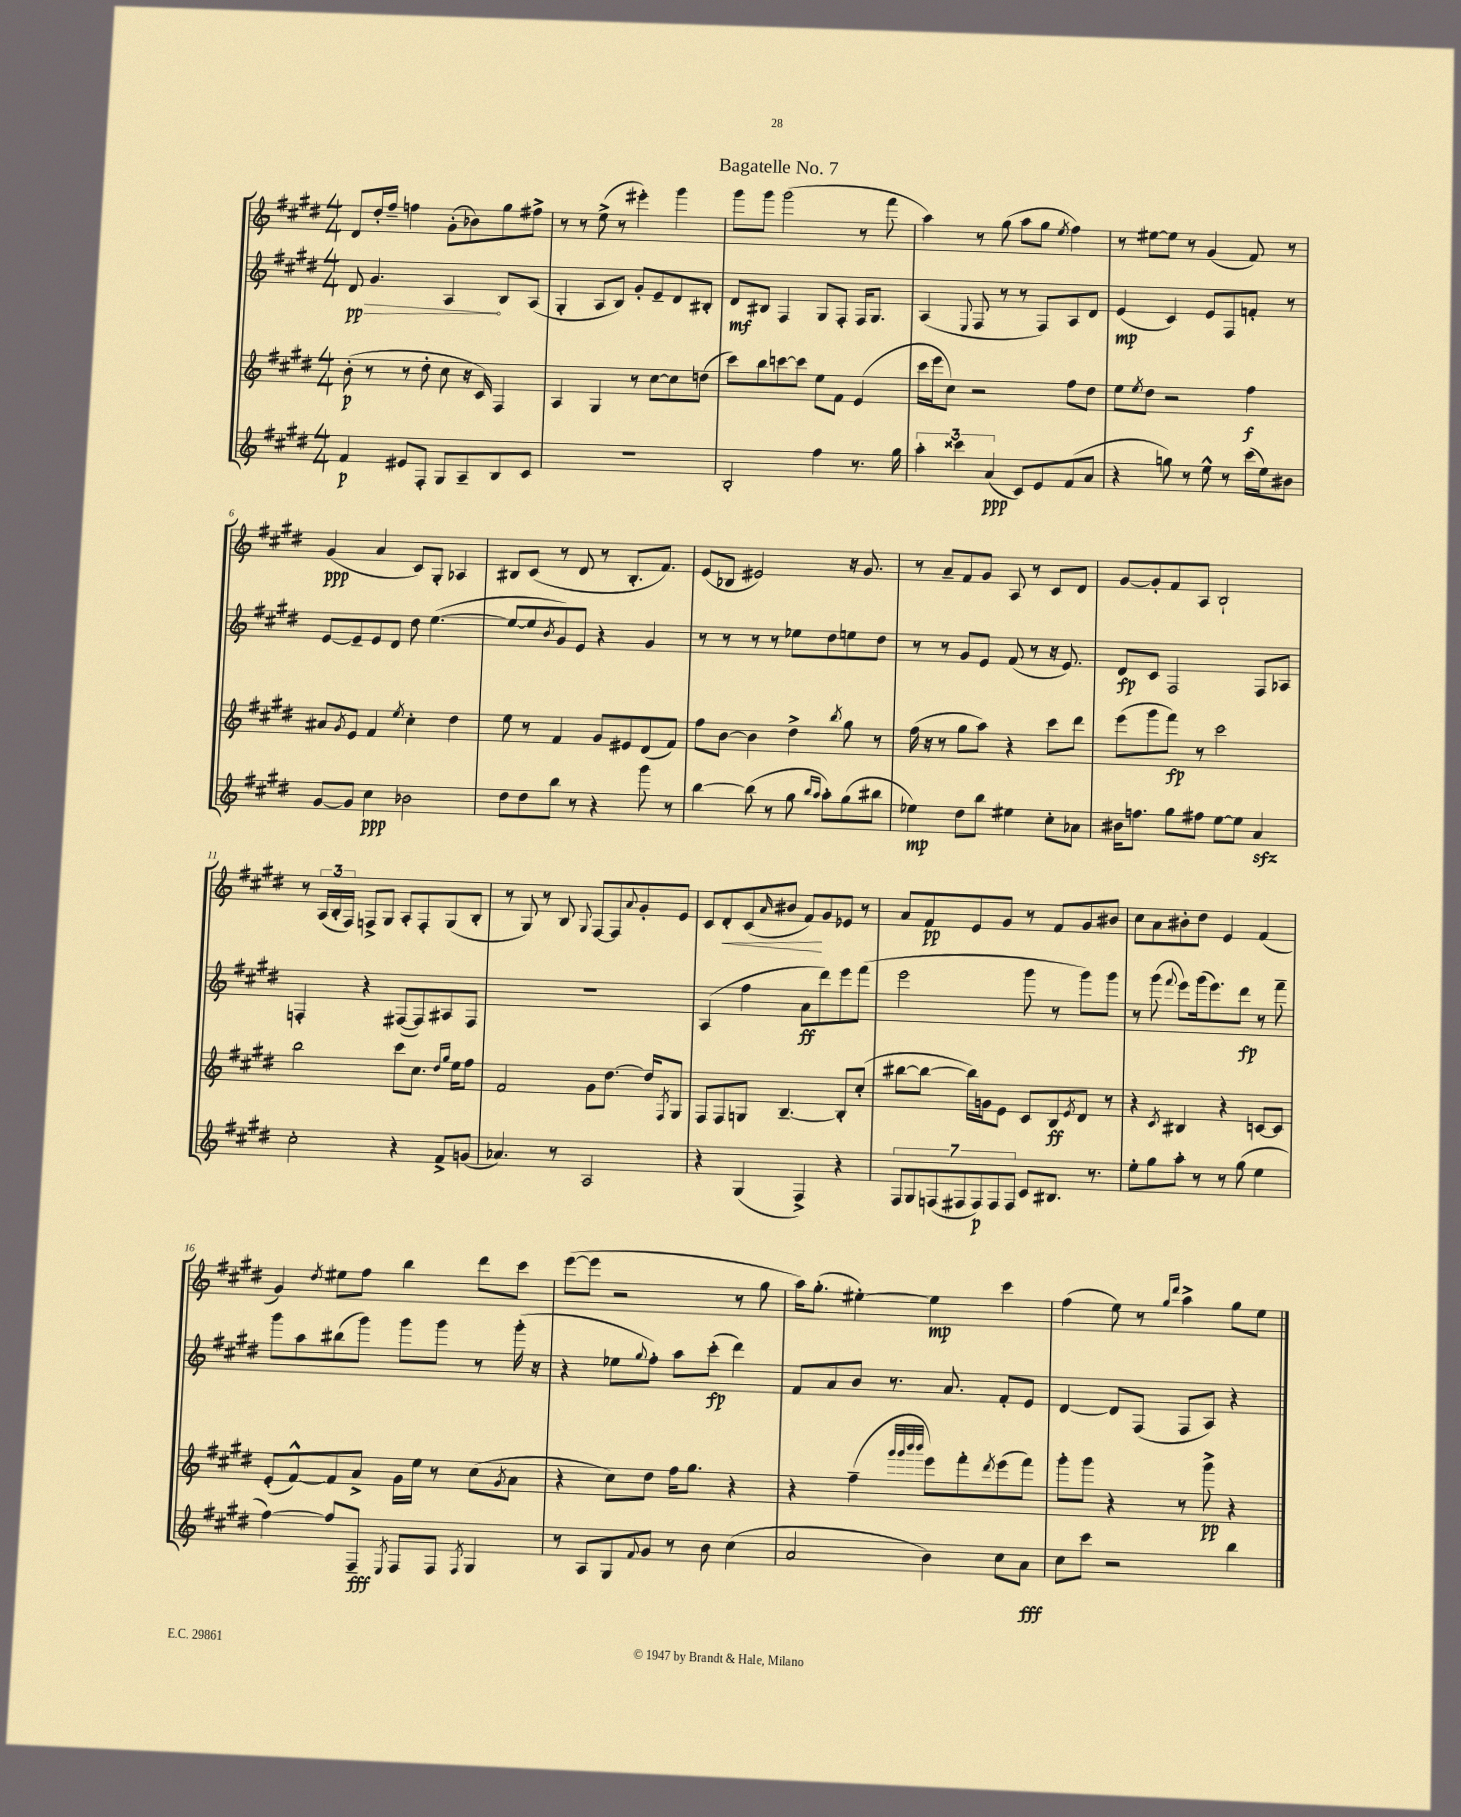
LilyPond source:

\header { title = "Bagatelle No. 7" }
<<
\new StaffGroup <<
\new Staff = "s0" {
    \clef treble \key e \major \numericTimeSignature \time 4/4
    dis'8 dis''16-. fis''16-- f''4 gis'8-.( bes'8) gis''8 fis''8-> |
    r8 r8 e''8->( r8 eis'''4-.) gis'''4 |
    gis'''8 gis'''8 gis'''2( r8 fis'''8 |
    a''4) r8 gis''8( a''8 gis''8 \acciaccatura { e''8 } fis''4) |
    r8 eis''8~ eis''8 r8 gis'4( fis'8) r8 |
    gis'4\ppp( a'4 cis'8) gis8-. aes4 |
    bis8 cis'8( r8 dis'8 r8 bis8.-. fis'8.) |
    e'8( bes8 eis'2) r16 gis'8. |
    r8 a'8-- fis'8 gis'8 a8 r8 cis'8 dis'8 |
    gis'8~ gis'8-. fis'8 a8 b2-! |
    r8 \tuplet 3/2 { a16( b16-. fis16) } f8-> gis8 a8-. f8-. gis8( b8-. |
    r8 gis8) r8 b8 \appoggiatura { gis8 } fis8~ fis8 \appoggiatura { a'8 } gis'8-. e'8 |
    cis'8 dis'8-.\< cis'8( \grace { a'16 } bis'8 fis'8\!) gis'8 ees'8 r8 |
    a'8 fis'8\pp e'8 gis'8 r8 fis'8 gis'8 bis'8 |
    cis''8 a'8 bis'8-. dis''8 e'4 fis'4( |
    gis'4) \acciaccatura { dis''8 } eis''8 fis''8 b''4 dis'''8 cis'''8 |
    e'''8~( e'''8 r2 r8 gis''8 |
    a''16) gis''8.-.( eis''4~-.) eis''4\mp cis'''4 |
    fis''4( e''8) r8 \grace { gis''16 dis'''16 } a''4-> gis''8 e''8 \bar "|." |
}
\new Staff = "s1" {
    \clef treble \key e \major \numericTimeSignature \time 4/4
    \once \override Hairpin.circled-tip = ##t dis'8\pp\> gis'4. a4\! b8 a8( |
    gis4-. a8 b8) gis'8-. e'8-- dis'8 bis8-. |
    dis'8\mf bis8 fis4 gis8 fis8-. fis16 gis8. |
    a4( \appoggiatura { e8 } fis8 r8 r8 fis8) a8 dis'8 |
    e'4\mp( cis'4) e'8 fis8 f'8-. r8 |
    e'8~ e'8-- e'8 dis'8 dis''8 e''4.~( |
    e''8~ e''8 \acciaccatura { b'8 } gis'8) e'8 r4 gis'4 |
    r8 r8 r8 r8 ees''8 dis''8 e''8 dis''8 |
    r8 r8 gis'8 e'8 fis'8( r8 r16 e'8.) |
    dis'8\fp cis'8 fis2 fis8 aes8 |
    f4-. r4 fis8~( fis8) ais8 fis8 |
    R1 |
    a4( fis''4 a'8\ff dis'''8) e'''8 fis'''8( |
    e'''2 gis'''8 r8 gis'''8) gis'''8 |
    r8 gis'''8( \appoggiatura { fis'''8 } e'''8) gis'''16( e'''8.) dis'''8\fp r8 fis'''8-- |
    gis'''8 a''8 bis''8( gis'''8) gis'''8 gis'''8 r8 gis'''16-.( r16 |
    r4 ees''8 \appoggiatura { gis''8 } fis''8-.) a''8 cis'''8-.\fp( dis'''4) |
    fis'8 a'8 b'8 r8. a'8. fis'8-. e'8 |
    dis'4~ dis'8 fis8( fis8 a8) r4 \bar "|." |
}
\new Staff = "s2" {
    \clef treble \key e \major \numericTimeSignature \time 4/4
    b'8-.\p( r8 r8 dis''8-. cis''8 r16 cis'16) fis4 |
    a4 gis4 r8 cis''8~ cis''8 d''8( |
    cis'''8) b''8 c'''8~ c'''8 e''8 fis'8 e'4( |
    cis'''16 e'''16 cis''8) r2 fis''8 dis''8 |
    e''8 \acciaccatura { e''8 } dis''8 r2 fis''4\f |
    ais'8 \acciaccatura { gis'8 } e'8 fis'4 \acciaccatura { e''8 } cis''4-. dis''4 |
    e''8 r8 fis'4 gis'8 eis'8 dis'8( fis'8) |
    fis''8 b'8~ b'4 dis''4-> \acciaccatura { b''8 } gis''8 r8 |
    fis''16( r16 r8 gis''8 a''8) r4 cis'''8 dis'''8 |
    e'''8( gis'''8 fis'''8\fp) r8 cis'''2 |
    b''2 cis'''8 cis''8. \grace { dis''16 gis''16 } e''16 fis''8 |
    fis'2 gis'8 dis''8.~ dis''16 \acciaccatura { fis8 } gis8 |
    fis8 fis8 g8 b4.~-- b8-. cis''8-.( |
    bis''8~ bis''8~ bis''16) g'16 e'8 cis'8 b8\ff \acciaccatura { e'8 } dis'8 r8 |
    r4 \acciaccatura { cis'8 } bis4 r4 c'8~ c'8 |
    e'8-.( fis'8~-^) fis'8 a'8-> gis'16 e''16 r8 cis''8( \acciaccatura { gis'8 } a'8 |
    r4 cis''8) dis''8 fis''16 gis''8. r4 |
    r4 fis''4--( \grace { gis'''32 gis'''32 b'''32 b'''32 } e'''8) fis'''8-. \acciaccatura { dis'''8 } e'''8( fis'''8) |
    gis'''8-. gis'''8 r4 r8 gis'''8->\pp r4 \bar "|." |
}
\new Staff = "s3" {
    \clef treble \key e \major \numericTimeSignature \time 4/4
    fis'4\p eis'8 fis8-. gis8 a8-- b8 cis'8 |
    R1 |
    b2-. fis''4 r8. gis''16 |
    \tuplet 3/2 { a''4-. cisis'''4 a'4\ppp( } cis'8) e'8 fis'8( a'8 |
    r4 g''8) r8 e''8-^ r8 cis'''16( e''16) bis'8 |
    gis'8~ gis'8 cis''4\ppp bes'2 |
    dis''8 dis''8 b''8 r8 r4 gis'''8 r8 |
    b''4~ b''8( r8 gis''8 \grace { b''16 a''16 } a''8-.) gis''8( bis''8 |
    ees''4\mp) dis''8 b''8 eis''4 cis''8-. aes'8 |
    bis'16 f''8. gis''8 fis''8 e''8~ e''8 a'4\sfz |
    cis''2-. r4 fis'8-> g'8( |
    aes'4.) r8 a2 |
    r4 gis4( fis4->) r4 |
    \tuplet 7/4 { fis8 gis8 f8( fis8 fis8\p) fis8 fis8 } cis'8 bis8. r8. |
    e''8-. gis''8 a''8-. r8 r8 gis''8( e''4 |
    fis''4~) fis''8 fis8--\fff \acciaccatura { e8 } fis8 fis8 \acciaccatura { fis8 } gis4 |
    r8 a8 gis8 \appoggiatura { fis'8 } gis'8 r8 b'8 cis''4( |
    a'2 b'4) cis''8 a'8\fff |
    cis''8 cis'''8 r2 b''4 \bar "|." |
}
>>
>>
